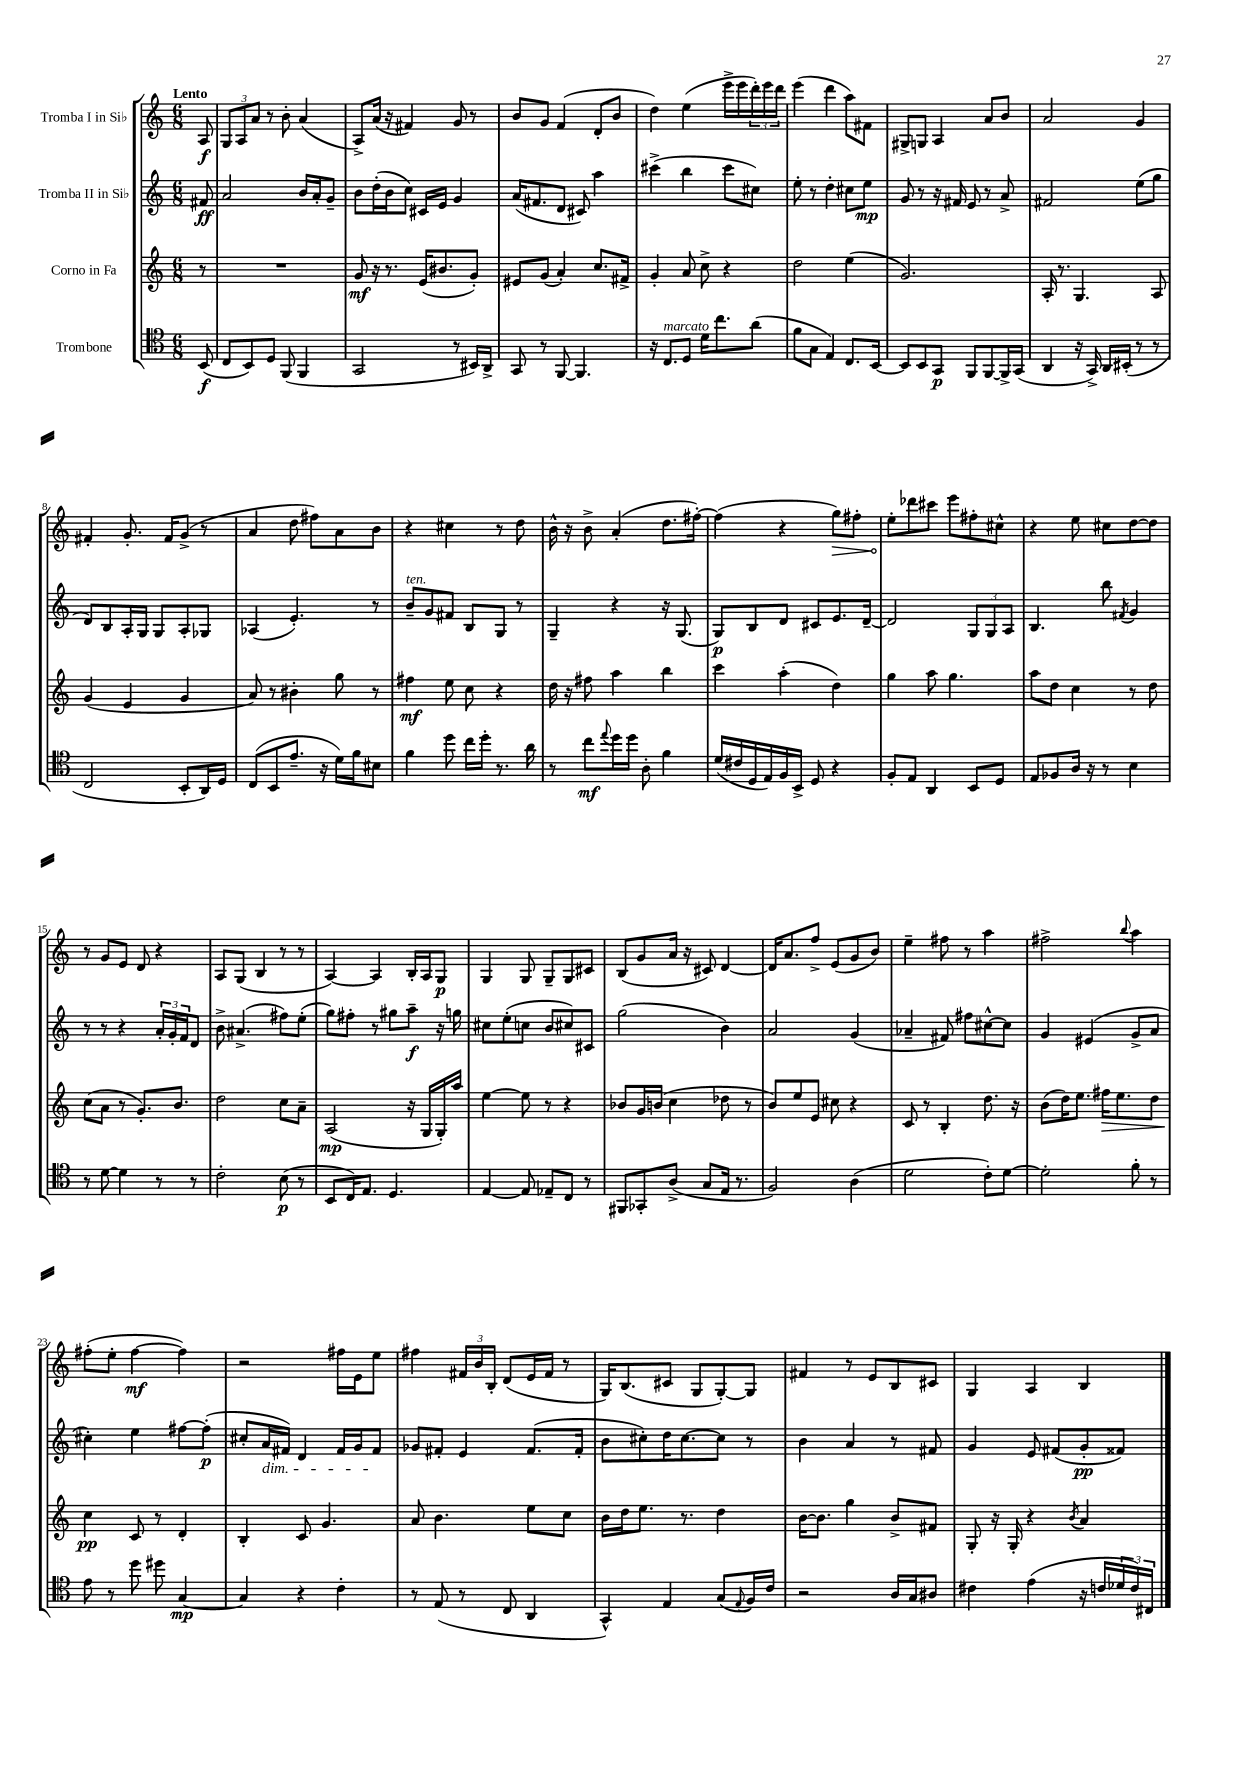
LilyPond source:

<<
\new StaffGroup <<
\new Staff = "s0" \with { instrumentName = "Tromba I in Sib" } {
    \clef treble \key c \major \numericTimeSignature \time 6/8 \partial 8 \tempo "Lento"
    a8\f |
    \tuplet 3/2 { g8 a8 a'8 } r8 b'8-. a'4( |
    a8->) a'16( r16 fis'4) g'8 r8 |
    b'8 g'8 f'4( d'8-. b'8 |
    d''4) e''4( e'''16-> e'''16 \tuplet 3/2 { d'''16-.) e'''16 d'''16 } |
    e'''4( d'''4 a''8) fis'8 |
    gis8-> g8 a4 a'8 b'8 |
    a'2 g'4 |
    fis'4-. g'8.-. fis'16 g'8->( r8 |
    a'4 d''8 fis''8) a'8 b'8 |
    r4 cis''4 r8 d''8 |
    b'16-^ r16 b'8-> a'4-.( d''8. fis''16~-.) |
    fis''4( r4 \once \override Hairpin.circled-tip = ##t g''8\>) fis''8-. |
    e''8-.\! des'''8 cis'''8 e'''8 fis''8-. cis''8-^ |
    r4 e''8 cis''8 d''8~ d''8 |
    r8 g'8 e'8 d'8 r4 |
    a8 g8( b4 r8 r8 |
    a4~) a4 b16-. a16 g8\p |
    g4 g8 g8-- g8 cis'8 |
    b8( g'8 a'16 r16 cis'8) d'4~ |
    d'16 a'8. f''8-> e'8( g'8 b'8) |
    e''4-- fis''8 r8 a''4 |
    fis''2-> \appoggiatura { b''8 } a''4 |
    fis''8-.( e''8-. fis''4~\mf fis''4) |
    r2 fis''16 e'16 e''8 |
    fis''4 \tuplet 3/2 { fis'16 b'16 b16-. } d'8( e'16 fis'16 r8 |
    g16) b8.( cis'8 g8 g8~-.) g8 |
    fis'4 r8 e'8 b8 cis'8 |
    g4 a4 b4 \bar "|." |
}
\new Staff = "s1" \with { instrumentName = "Tromba II in Sib" } {
    \clef treble \key c \major \numericTimeSignature \time 6/8 \partial 8
    fis'8\ff |
    a'2 b'16 a'16-. g'8-- |
    b'8 d''16-.( b'16 c''8) cis'16 e'16 g'4 |
    a'16( fis'8. d'8 cis'8) a''4 |
    cis'''4->( b''4 cis'''8 cis''8) |
    e''8-. r8 d''4-. cis''8 e''8\mp |
    g'8 r8 r16 fis'16 e'8 r8 a'8-> |
    fis'2 e''8( g''8 |
    d'8) b8 a16-. g16 g8 a8-. ges8 |
    aes4( e'4.-.) r8 |
    b'8--^\markup { \italic "ten." } g'8 fis'8 b8 g8 r8 |
    g4-- r4 r16 g8.( |
    g8\p) b8 d'8 cis'8 e'8. d'16~-- |
    d'2 \tuplet 3/2 { g8 g8 a8 } |
    b4. b''8 \acciaccatura { fis'8 } g'4 |
    r8 r8 r4 \tuplet 3/2 { a'16-. g'16-. f'16 } d'8 |
    b'8-> ais'4.->( fis''8) e''8-.( |
    g''8) fis''8-. r8 gis''8 a''8--\f r16 g''16 |
    cis''8 e''8-.( c''8 b'8 cis''8) cis'8 |
    g''2( b'4) |
    a'2 g'4( |
    aes'4-- fis'8) fis''8 cis''8~-^ cis''8 |
    g'4 eis'4( g'8-> a'8 |
    cis''4-.) e''4 fis''8~ fis''8-.\p( |
    cis''8-. a'16\dim fis'16) d'4 fis'16 g'16 fis'8\! |
    ges'8 fis'8-. e'4 fis'8.( fis'16-. |
    b'8 cis''8-.) d''16 cis''8.~ cis''8 r8 |
    b'4 a'4 r8 fis'8 |
    g'4 e'8 fis'8( g'8-.\pp fisis'8) \bar "|." |
}
\new Staff = "s2" \with { instrumentName = "Corno in Fa" } {
    \clef treble \key c \major \numericTimeSignature \time 6/8 \partial 8
    r8 |
    R2. |
    g'8\mf r16 r8. e'16( bis'8. g'8-.) |
    eis'8 g'8( a'4-.) c''8. fis'16-> |
    g'4-. a'8 c''8-> r4 |
    d''2 e''4( |
    g'2.) |
    a16-. r8. g4. a8 |
    g'4( e'4 g'4 |
    a'8) r8 bis'4-. g''8 r8 |
    fis''4\mf e''8 c''8 r4 |
    d''16 r16 fis''8 a''4 b''4 |
    c'''4 a''4-.( d''4) |
    g''4 a''8 g''4. |
    a''8 d''8 c''4 r8 d''8 |
    c''8( a'8 r8 g'8.-.) b'8. |
    d''2 c''8 a'8-- |
    a2\mp( r16 g16 g16-.) a''16 |
    e''4~ e''8 r8 r4 |
    bes'8 g'16 b'16( c''4 des''8 r8 |
    b'8) e''8 e'8 cis''8 r4 |
    c'8 r8 b4-. d''8. r16 |
    b'8( d''16) e''8. fis''16\> e''8. d''8 |
    c''4\pp\! c'8 r8 d'4-. |
    b4-. c'8 g'4. |
    a'8 b'4. e''8 c''8 |
    b'16 d''16 e''8. r8. d''4 |
    b'16~ b'8. g''4 b'8-> fis'8 |
    g8-. r16 g16-. r4 \acciaccatura { b'8 } a'4 \bar "|." |
}
\new Staff = "s3" \with { instrumentName = "Trombone" } {
    \clef tenor \key c \major \numericTimeSignature \time 6/8 \partial 8
    b,8\f( |
    c8 b,8) d8 f,8( f,4 |
    g,2 r8 bis,16) a,16-> |
    g,8 r8 f,8~ f,4. |
    r16 c8.^\markup { \italic "marcato" } d8 d'16 c''8. a'8( |
    f'8 g8 e4) c8. b,16~ |
    b,8 b,8 g,8\p f,8 f,8~ f,16-> g,16( |
    a,4 r16 g,16->) a,16 bis,16-.( r8 r8 |
    c2 b,8-. a,16) d16 |
    c8( b,8 e'8.-- r16 d'16) f'16 bis8 |
    f'4 d''8 c''16 d''16-. r8. a'16 |
    r8 c''8\mf \appoggiatura { e''8 } d''16 d''16 a8-. f'4 |
    d'16( cis'16 d16 e16) f16 b,16-> d8 r4 |
    f8-. e8 a,4 b,8 d8 |
    e8 fes8 a16 r16 r8 b4 |
    r8 d'8~ d'4 r8 r8 |
    c'2-. b8\p( r8 |
    b,8 c16) e8. d4. |
    e4~ e8 ees8-- c8 r8 |
    fis,8 ges,8-. a8->( g8 e16 r8. |
    f2) a4( |
    d'2 c'8-.) d'8~ |
    d'2-. f'8-. r8 |
    e'8 r8 d''8 dis''8 g4~\mp |
    g4 r4 c'4-. |
    r8 e8( r8 c8 a,4 |
    g,4-^) e4 g8( \appoggiatura { e8 } f16) c'16 |
    r2 a16 g16 ais8 |
    cis'4 e'4( r16 c'16 \tuplet 3/2 { des'16 c'16) cis16 } \bar "|." |
}
>>
>>
